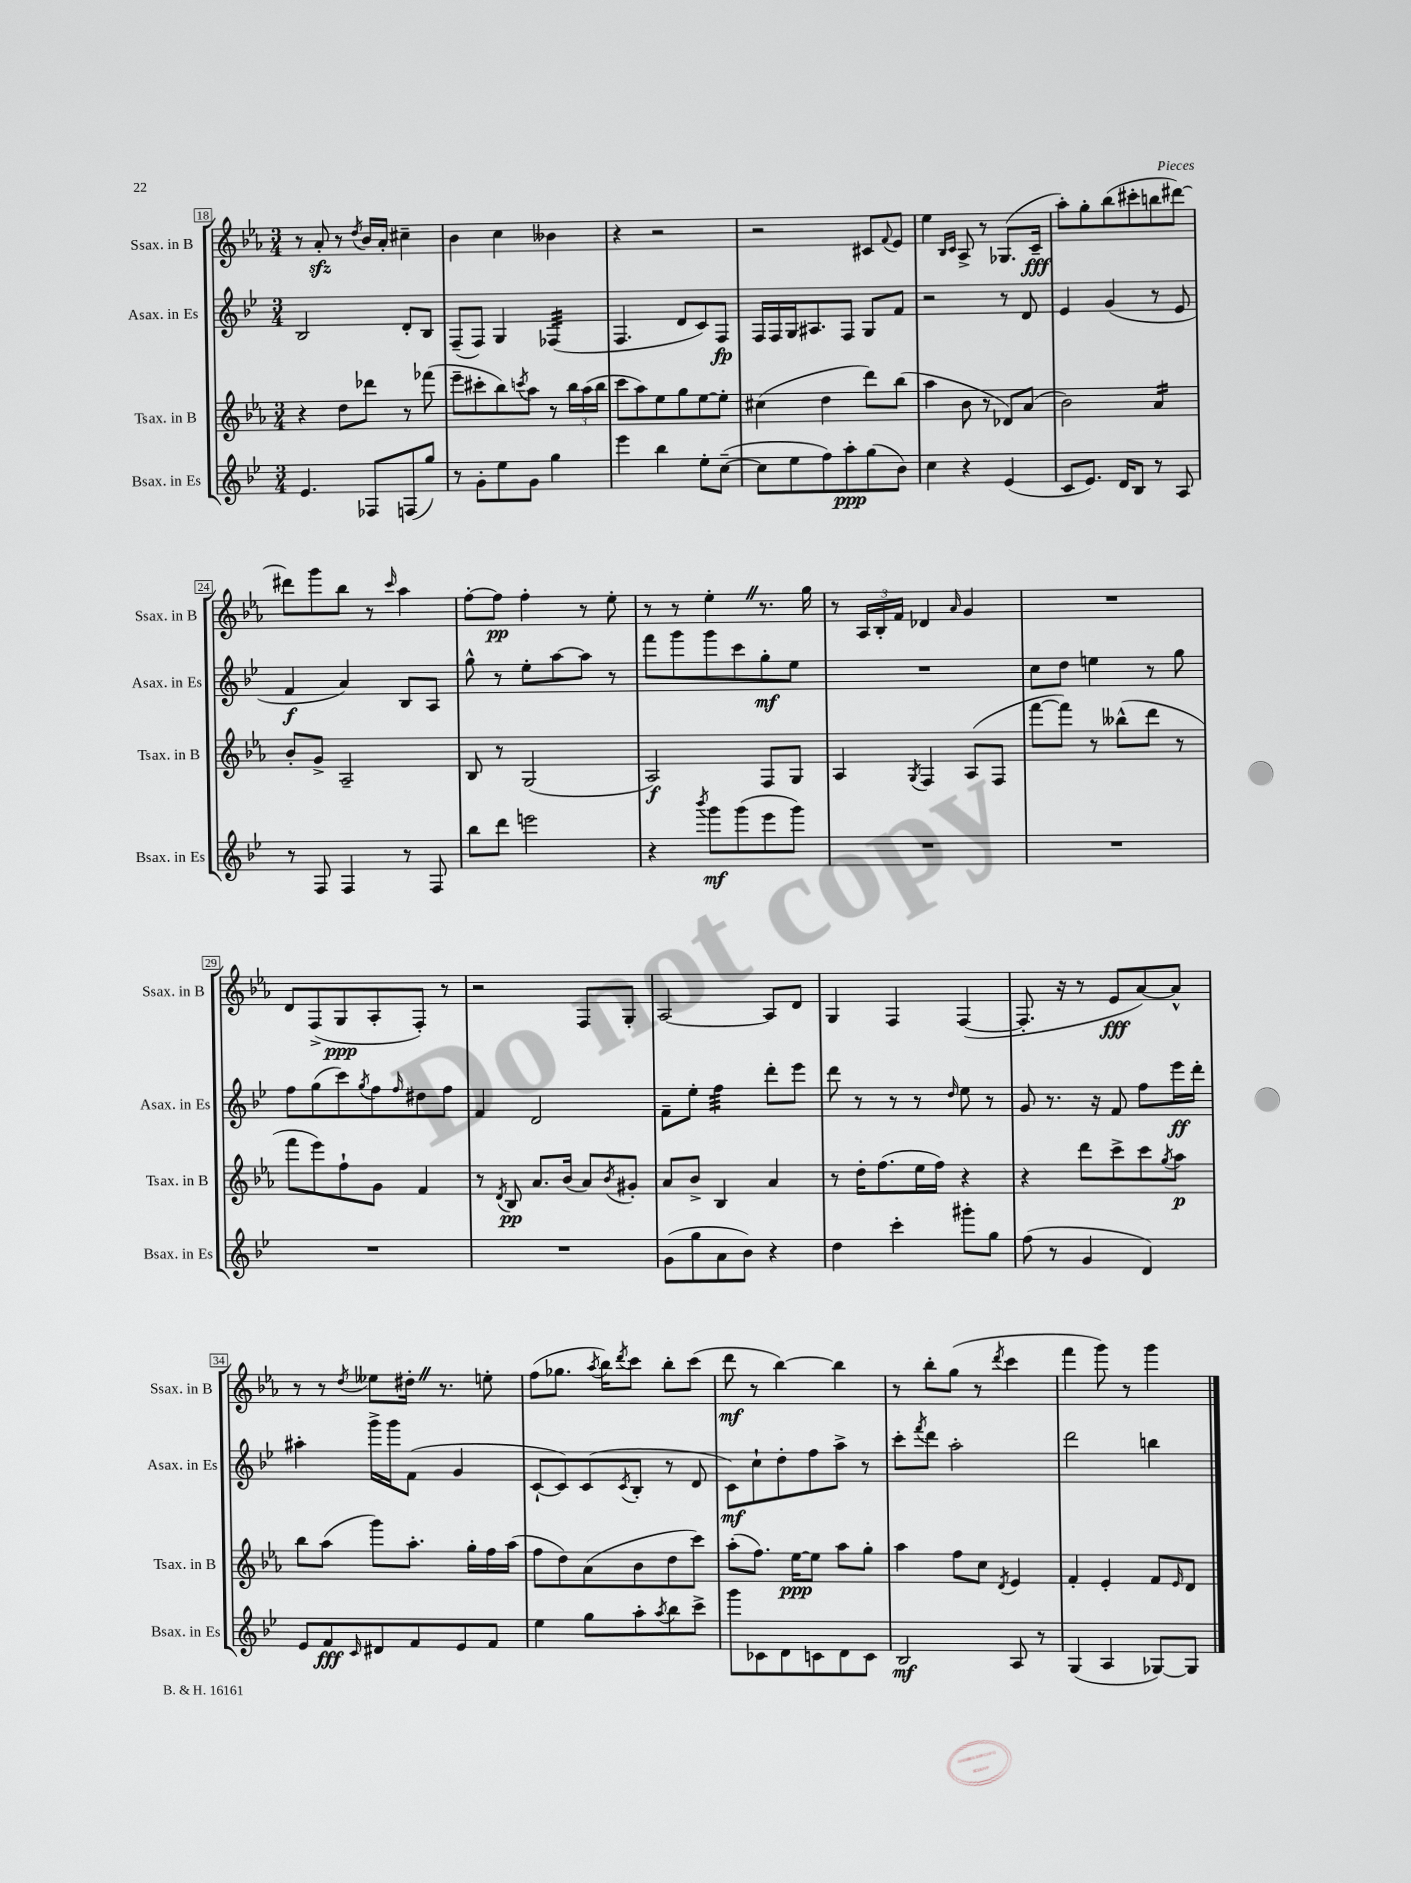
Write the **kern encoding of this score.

**kern	**kern	**kern	**kern
*staff4	*staff3	*staff2	*staff1
*clefG2	*clefG2	*clefG2	*clefG2
*k[b-e-]	*k[b-e-a-]	*k[b-e-]	*k[b-e-a-]
*M3/4	*M3/4	*M3/4	*M3/4
4.e-	4r	2B-	8r
.	.	.	8a-'
.	8dd	.	8r
.	.	.	8qdd
8F-	8ddd-	.	16b-
.	.	.	16a-'
(8F	8r	8d'	4cc#~
8gg)	(8fff-	8B-	.
=	=	=	=
8r	8eee-~	(8F~	4b-
8g'	8ccc#'	8F)	.
8ee-	8bb-)	4G	4cc
.	8qccc	.	.
8g	8aa-	.	.
4gg	8r	(4F-	4b--
.	24bb-	.	.
.	(24aa-	.	.
.	24bb-	.	.
=	=	=	=
4eee-	8ccc	4.F	4r
.	8aa-)	.	.
4bb-	8ee-	.	2r
.	8gg	8d	.
8ee-'	[8ee-	8c)	.
([8cc~	8ee-']	8F	.
=	=	=	=
8cc]	(4cc#	16F	2r
.	.	16F	.
8ee-	.	16G	.
.	.	8.A#	.
8ff)	4dd	.	.
8aa'	.	8F	.
(8gg	8ddd)	8G	8c#
.	.	.	8qqf
8b-)	(8bb-	8f	8e-
=	=	=	=
4cc	4aa-	2r	4ee-
.	.	.	16qqB-
.	.	.	16qqc
4r	8b-	.	8A-^
.	8r	.	8r
(4e-	8d-)	8r	(8.G-
.	(8a-	8d	.
.	.	.	16c~
=	=	=	=
8c	2b-)	4e-	8aa-')
8.e-)	.	.	8gg'
.	.	(4g	(8bb-
16d	.	.	.
8B-	.	.	8ccc#'
8r	4a-	8r	8bb
8A	.	8e-	[8ddd#)
=	=	=	=
8r	8b-'	4f	8ddd#]
8F	8g^	.	8ggg
4F	2A-~	4a)	8bb-
.	.	.	8r
.	.	.	16qqccc
8r	.	8B-	4aa-
8F	.	8A	.
=	=	=	=
8bb-	8B-	8gg^^	[8ff'
8ddd	8r	8r	8ff]
2eee	(2G	8ee-'	4ff'
.	.	[8aa	.
.	.	8aa]	8r
.	.	8r	8ee-'
=	=	=	=
4r	2A-)	8fff	8r
.	.	8ggg	8r
8qbbb-	.	.	.
8ggg	.	8ggg	4ee-'
(8ggg	.	8ccc	.
8eee-	8F	8gg'	8.r
8ggg)	8G	8ee-	.
.	.	.	16gg
=	=	=	=
2.r	4A-	2.r	8r
.	.	.	24A-
.	.	.	24B-'
.	.	.	24f
.	8qG	.	.
.	4F	.	4d-
.	.	.	16qqa-
.	(8A-	.	4g
.	8F	.	.
=	=	=	=
2.r	[8fff	8cc	2.r
.	8fff])	8dd	.
.	8r	4ee	.
.	(8bb--^^	.	.
.	8ddd	8r	.
.	8r	8gg	.
=	=	=	=
2.r	8fff	8ff	8d
.	8eee-)	(8gg	(8F^
.	8ff`	8ccc)	8G
.	.	8qgg	.
.	8g	8ff	8A-'
.	.	16qqff	.
.	4f	8dd#	8F')
.	.	8ff	8r
=	=	=	=
2.r	8r	4f	2r
.	8qd	.	.
.	8B-	.	.
.	8.a-	2d	.
.	(16b-	.	.
.	8a-)	.	8F
.	8qb-	.	.
.	8g#'	.	8G'
=	=	=	=
(8g	8a-	8f~	[2A-
8gg	8b-^	8ee-'	.
8a	4B-	4ff	.
8b-)	.	.	.
4r	4a-	8ddd'	8A-]
.	.	8eee-	8d
=	=	=	=
4dd	8r	8ddd	4G
.	16dd'	8r	.
.	(8.ff	.	.
4ccc'	.	8r	4F
.	16ee-	8r	.
.	16ff)	.	.
.	.	16qqdd	.
8ggg#'	4r	8ee-	([4F
8gg	.	8r	.
=	=	=	=
(8ff	4r	8g	8.F']
8r	.	8.r	.
.	.	.	16r
4g	8ddd	.	8r
.	.	16r	.
.	8ccc^	8f	8e-
4d)	8ccc	8ff	[8a-)
.	8qgg	.	.
.	8aa-	16eee-	8a-^^]
.	.	16ddd'	.
=	=	=	=
8e-	8bb-	4aa#'	8r
8f	(8aa-	.	8r
16qqc	.	.	8qdd
8d#	8ggg)	16ggg^	8ee--
.	.	16ggg	.
8f	8.aa-'	(8f	16dd#'
.	.	.	8.r
8e-	.	4g	.
.	16gg'	.	.
8f	16ff	.	8ee'
.	(16aa-	.	.
=	=	=	=
4ee-	8ff	[8c`	(8ff
.	8dd)	8c])	8.gg-
8gg	(8a-	(8c	.
.	.	.	8qaa-
.	.	.	16bb-)
.	.	8qc	8qddd
8aa'	8b-	8B-'	8ccc
8qaa	.	.	.
8bb-	8dd	8r	8bb-'
8ccc^	8ccc)	8d	(8ccc
=	=	=	=
8ggg	(8aa-'	8c)	8ddd
8c-	8.ff)	8cc`	8r
8d	.	8dd'	[4bb-)
.	[16ee-	.	.
8c	8ee-]	8ff	.
8d	8aa-	8aa^	4bb-]
8c	8gg'	8r	.
=	=	=	=
2B-	4aa-	8ccc'	8r
.	.	8qfff	.
.	.	8ddd	8bb-'
.	8ff	2aa'	(8gg
.	8cc	.	8r
.	8qd	.	8qddd
8A	4e-	.	4ccc
8r	.	.	.
=	=	=	=
(4G	4f'	2ddd	4fff
4A	4e-'	.	8ggg)
.	.	.	8r
[8G-)	8f	4bb	4ggg
.	16qqe-	.	.
8G-]	8d	.	.
==	==	==	==
*-	*-	*-	*-
